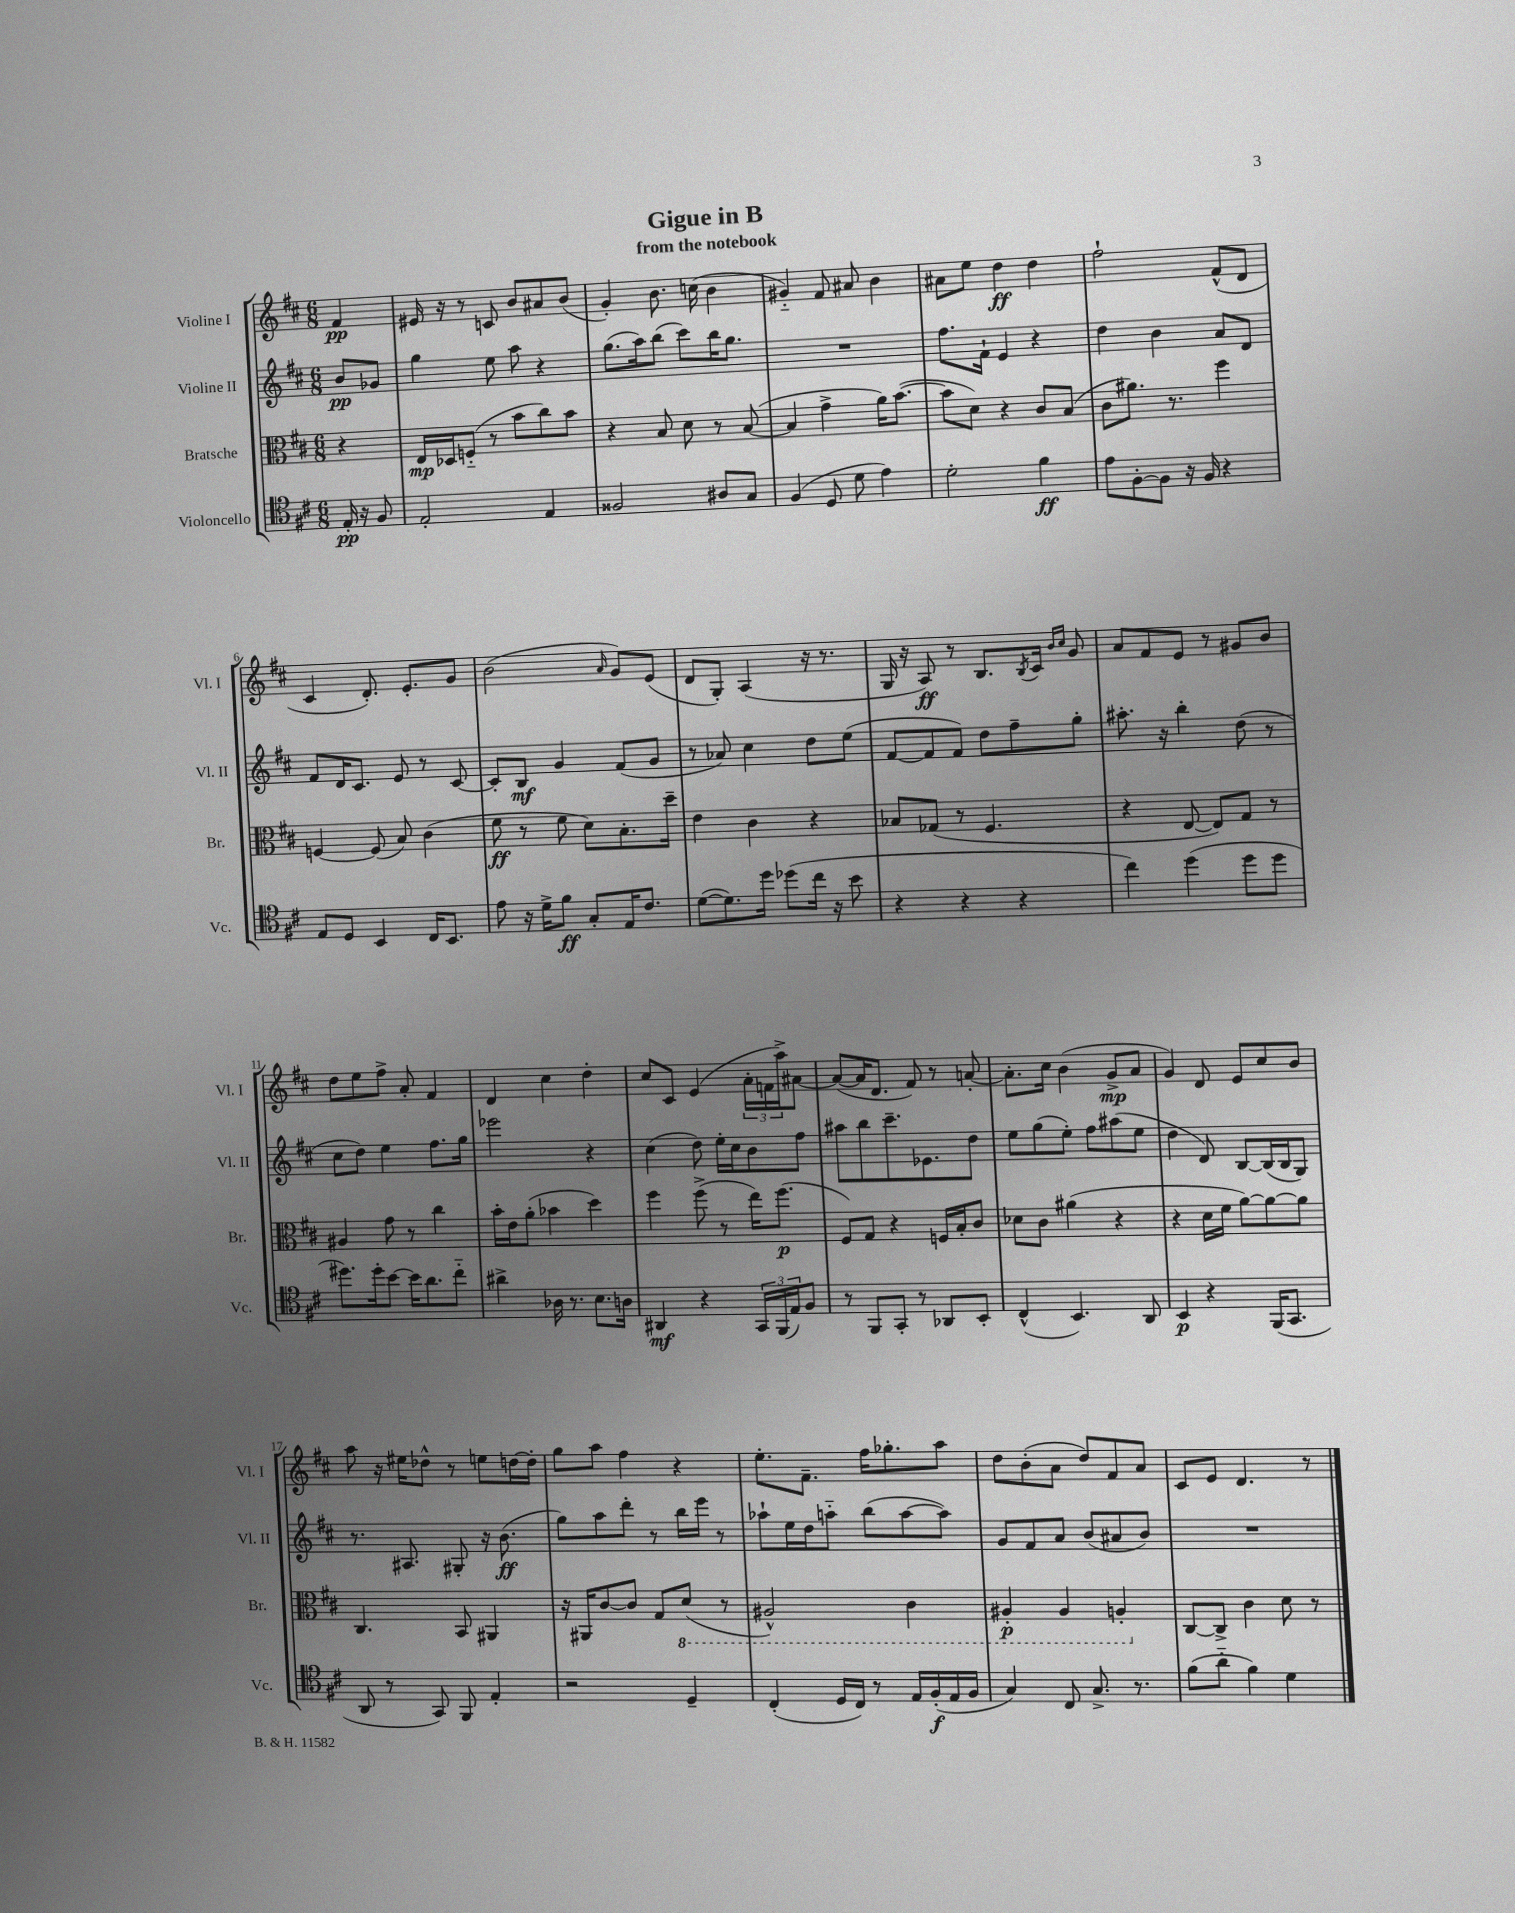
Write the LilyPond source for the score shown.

\header { title = "Gigue in B" subtitle = "from the notebook" }
<<
\new StaffGroup <<
\new Staff = "s0" \with { instrumentName = "Violine I" shortInstrumentName = "Vl. I" } {
    \clef treble \key d \major \numericTimeSignature \time 6/8 \partial 4
    fis'4\pp |
    eis'16 r16 r8 c'8 b'8 ais'8 b'8( |
    g'4-.) b'8. c''16( b'4 |
    gis'4-_) fis'8 ais'8 b'4 |
    ais'8 e''8 d''4\ff d''4 |
    fis''2-! fis'8-^( d'8 |
    cis'4 d'8.-.) e'8.-. g'8 |
    b'2( \grace { a'16 } g'8) e'8( |
    d'8 g8-.) a4( r16 r8. |
    g16 r16 a8\ff) r8 b8. \acciaccatura { b8 } cis'16 \grace { b'16 cis''16 } g'8 |
    a'8 fis'8 e'8 r8 gis'8 b'8 |
    d''8 e''8 fis''8-> a'8-. fis'4 |
    d'4 cis''4 d''4-. |
    cis''8 cis'8 e'4( \tuplet 3/2 { a'16-. f'16 a''16->) } ais'8~ |
    ais'8~( ais'16 d'8. fis'8) r8 a'8~-. |
    a'8.-. cis''16 b'4( g'8->\mp a'8 |
    g'4) d'8 e'8 cis''8 b'8 |
    a''8 r16 eis''16 des''8-^ r8 e''8 d''16~ d''16-. |
    g''8 a''8 fis''4 r4 |
    e''8.-. fis'8.-- fis''16 ges''8.-. a''8 |
    d''8 b'8-.( a'8 d''8) fis'8 a'8 |
    cis'8 e'8 d'4. r8 \bar "|." |
}
\new Staff = "s1" \with { instrumentName = "Violine II" shortInstrumentName = "Vl. II" } {
    \clef treble \key d \major \numericTimeSignature \time 6/8 \partial 4
    b'8\pp ges'8 |
    g''4 e''8 a''8 r4 |
    g''8.( a''16) b''8( cis'''8) b''16 g''8. |
    R2. |
    fis''8. fis'16-! e'4 r4 |
    d''4 b'4 a'8 d'8 |
    fis'8 d'16 cis'8. e'8 r8 cis'8~ |
    cis'8-. b8\mf g'4 fis'8( g'8 |
    r8 aes'8) cis''4 d''8 e''8( |
    fis'8~ fis'8 fis'8) d''8 fis''8-- g''8-. |
    ais''8.-. r16 b''4-. d''8( r8 |
    cis''8 d''8) e''4 fis''8. g''16 |
    ees'''2 r4 |
    cis''4( d''8) e''16-. cis''16 b'8 fis''8 |
    ais''8 b''8 cis'''8.-- ees'8. d''8 |
    e''8 g''8( e''8-.) fis''8 ais''8( e''8 |
    d''4 d'8) b8~ b16( b16 g8) |
    r8. ais8. gis8-. r16 b'8.\ff( |
    g''8) a''8 d'''8-. r8 b''16 e'''16 r8 |
    aes''8-! e''16 d''16 a''8-_ b''8( a''8~ a''8) |
    g'8 fis'8 a'8 b'8( ais'8 b'8) |
    R2. \bar "|." |
}
\new Staff = "s2" \with { instrumentName = "Bratsche" shortInstrumentName = "Br." } {
    \clef alto \key d \major \numericTimeSignature \time 6/8 \partial 4
    r4 |
    e16\mp des16 f8-_( r8 b'8 cis''8) b'8 |
    r4 b8 d'8 r8 b8~( |
    b4 g'4-> a'16) b'8.~( |
    b'8 d'8) r4 cis'8 b8( |
    cis'8 ais'8.) r8. fis''4 |
    f4~ f8( b8) cis'4( |
    fis'8\ff r8 fis'8 d'8) b8.-. d''16-- |
    e'4 cis'4 r4 |
    bes8 ges8( r8 fis4. |
    r4 e8~ e8) g8 r8 |
    ais4 g'8 r8 cis''4 |
    b'16-. e'16 a'8-.( bes'4 d''4) |
    fis''4 fis''8->( r8 e''16) fis''8.\p( |
    fis8) g8 r4 f16 b16-. cis'8 |
    des'8 cis'8 ais'4( r4 |
    r4 d'16 fis'16 a'8~) a'8~ a'8 |
    cis4. b,8 ais,4 |
    r16 ais,16 cis'8~ cis'8 g8 \ottava #-1 d8( r8 |
    ais,2-^) cis4 |
    ais,4-.\p ais,4 a,4-. \ottava #0 |
    cis8~ cis8-> cis'4 d'8 r8 \bar "|." |
}
\new Staff = "s3" \with { instrumentName = "Violoncello" shortInstrumentName = "Vc." } {
    \clef tenor \key d \major \numericTimeSignature \time 6/8 \partial 4
    e16-.\pp r16 fis8 |
    e2-. e4 |
    fisis2 ais8 g8 |
    fis4( d8 d'8 e'4) |
    d'2-. fis'4\ff |
    e'8 fis8~-. fis8 r16 fis16 r4 |
    e8 d8 b,4 cis16 b,8. |
    e'8 r16 d'16-> fis'8\ff g8-. e16 cis'8. |
    d'8~( d'8.) d''16 des''8( cis''16 r16 b'8 |
    r4 r4 r4 |
    cis''4) d''4( d''8 d''8 |
    dis''8.) dis''16-. b'8~ b'16 a'8. cis''8-_ |
    ais'4-> aes16 r8. b8. a16 |
    ais,4\mf r4 \tuplet 3/2 { g,16 fis,16( e16) } fis8 |
    r8 fis,8 g,8-. r8 aes,8 b,8-. |
    cis4-^( b,4.) a,8 |
    b,4\p r4 fis,16( g,8. |
    a,8 r8 g,8) fis,8 e4-. |
    r2 d4-- |
    cis4-.( d16 cis16) r8 e16 fis16-.\f( e16 fis16 |
    g4) cis8 g8.-> r8. |
    fis'8( a'8-_ fis'4) d'4 \bar "|." |
}
>>
>>
